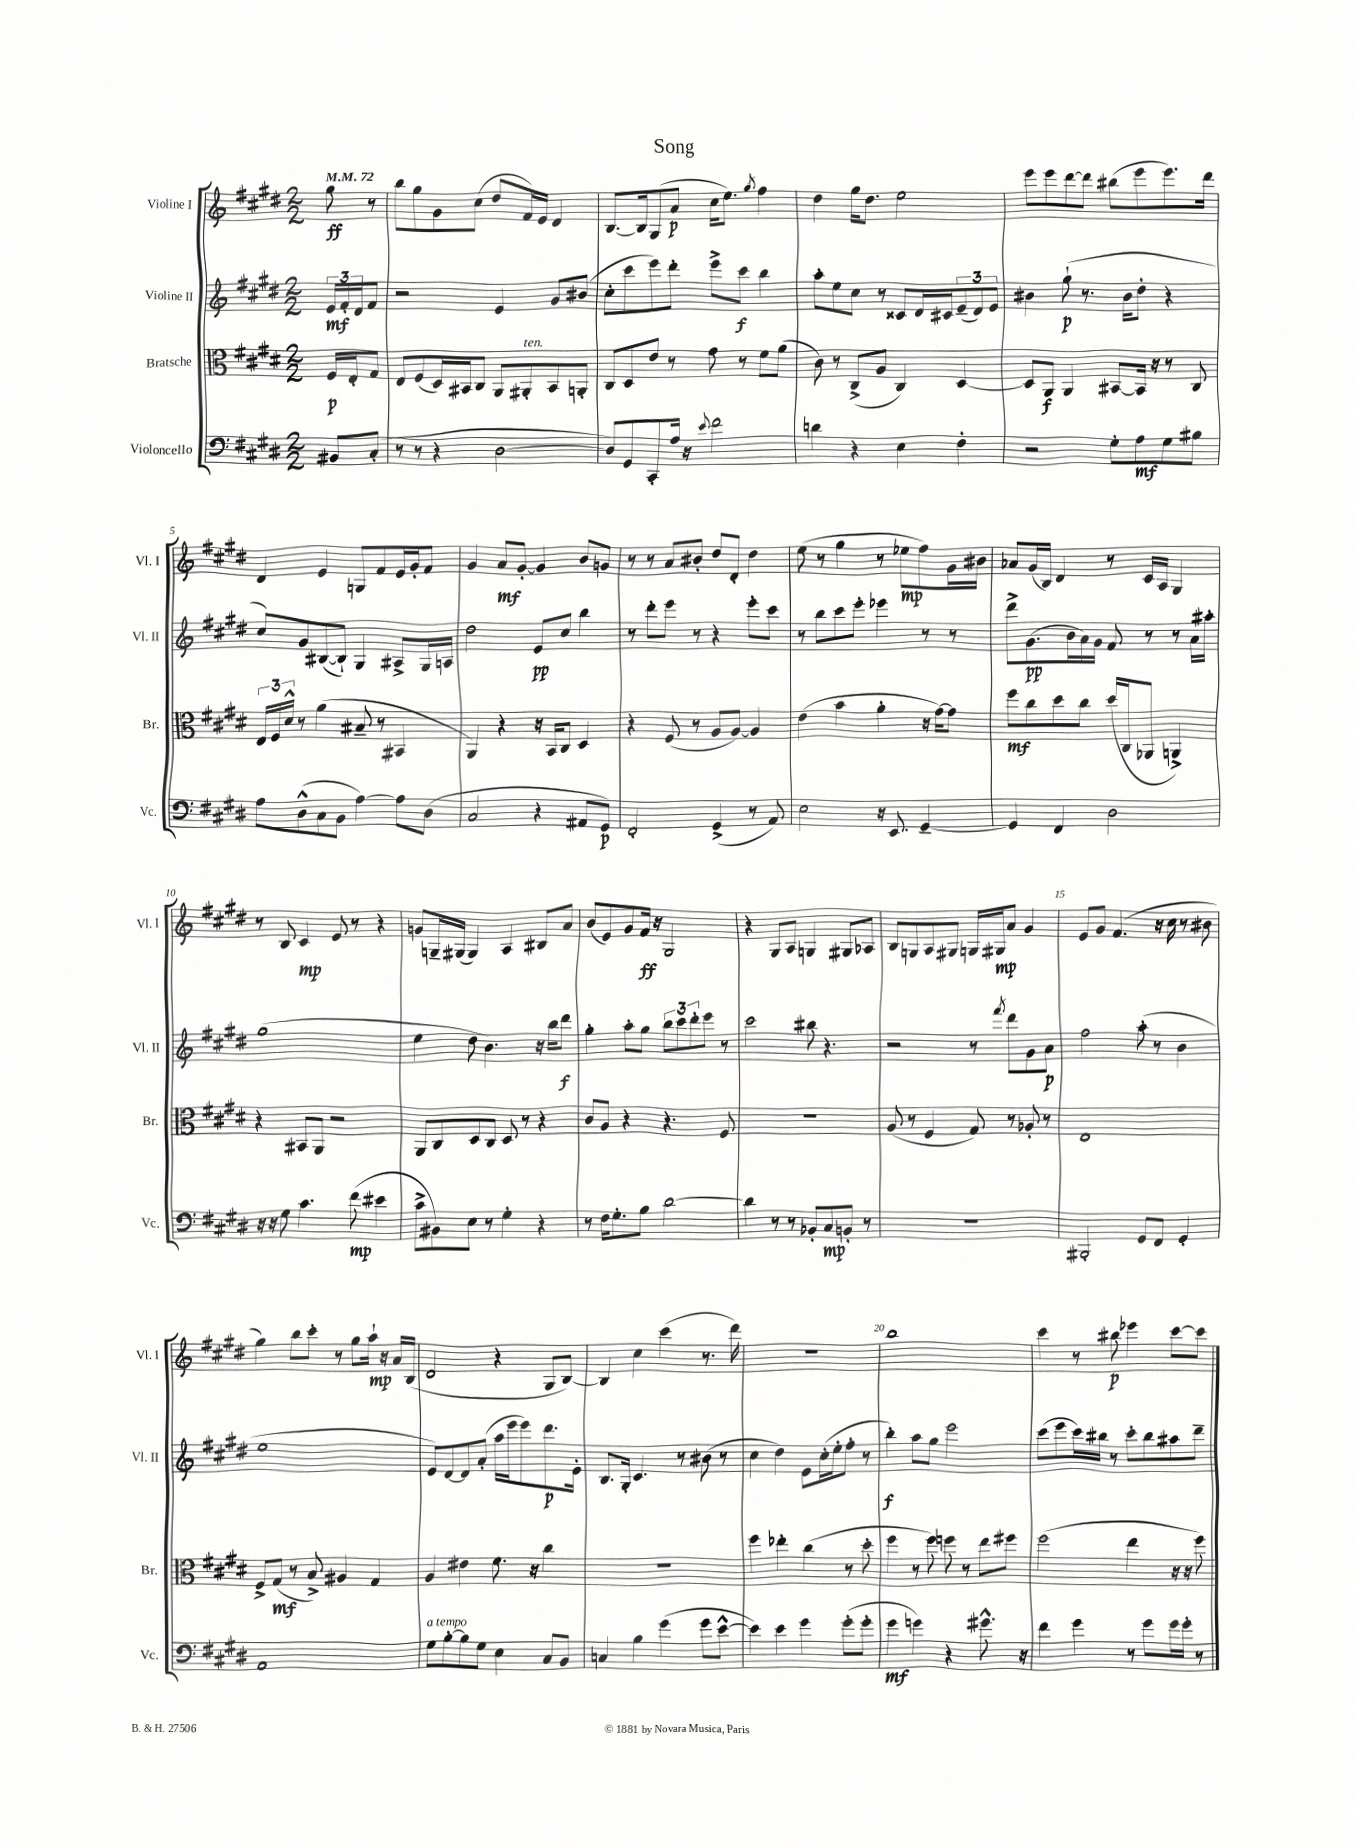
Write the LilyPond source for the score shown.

\header { title = "Song" }
<<
\new StaffGroup <<
\new Staff = "s0" \with { instrumentName = "Violine I" shortInstrumentName = "Vl. I" } {
    \clef treble \key e \major \numericTimeSignature \time 2/2 \partial 4 \tempo 4 = 72
    gis''8\ff r8 |
    b''8 gis''8 gis'8 cis''8( dis''8 fis'16) e'16 dis'4 |
    b8.~ b16 gis8( a'8\p cis''16 e''8.) \acciaccatura { gis''8 } fis''4 |
    dis''4 gis''16 dis''8. e''2 |
    e'''8 e'''8 dis'''8~ dis'''8 bis''8( e'''8 e'''8.) dis'''16 |
    dis'4 e'4 g8 fis'8 e'16 gis'16-. fis'8 |
    gis'4 a'8\mf gis'8~-. gis'4 b'8 g'8 |
    r8 r8 a'8 bis'8-. dis''8 dis'8-. dis''4 |
    e''8( r8 gis''4 r8 ees''8\mp fis''8) gis'16 bis'16 |
    aes'8 gis'16( b16) dis'4 r8 cis'16 a16 gis4 |
    r8 b8 cis'4\mp e'8 r8 r4 |
    g'8 g16-- gis16( gis4) a4 bis8 a'8 |
    b'8( e'8) gis'8 fis'16\ff r16 gis2 |
    r4 gis8 a8 g4 gis8 aes8 |
    b8 g8 a8 gis8 g16 gis16\mp a'8 gis'4 |
    e'8 gis'8 fis'4.( r16 cis''16 r8 bis'8 |
    gis''4) b''8 cis'''8-. r8 gis''8 a''16-!\mp r16 a'16 b16( |
    dis'2 r4 gis8 b8~) |
    b4 cis''4 cis'''4( r8. dis'''16) |
    R1 |
    b''1 |
    cis'''4 r8 bis''8\p ees'''4 cis'''8~ cis'''8 \bar "|." |
}
\new Staff = "s1" \with { instrumentName = "Violine II" shortInstrumentName = "Vl. II" } {
    \clef treble \key e \major \numericTimeSignature \time 2/2 \partial 4
    \tuplet 3/2 { e'16\mf fis'16-. dis'16 } fis'8 |
    r2 e'4 gis'8 bis'8( |
    cis''8-. cis'''8 e'''8) dis'''8-. e'''8-> cis'''8\f b''4 |
    a''8-. e''8 cis''8 r8 cisis'8 dis'16 cis'16 \tuplet 3/2 { e'8--( dis'8) e'8 } |
    bis'4 gis''8-!\p( r8. bis'16 dis''8-. r4 |
    cis''8) gis'8 bis8~( bis8-!) gis4 ais8-> gis16 a16 |
    dis''2 e'8\pp cis''8 b''4 |
    r8 dis'''8-. e'''8 r8 r4 e'''8-. cis'''8 |
    r8 b''8 cis'''8 e'''8-. ees'''4 r8 r8 |
    dis'''8-> gis'8.\pp( b'16 a'16) gis'16 fis'8 r8 r8 a'16 ais''16-. |
    gis''1( |
    e''4 dis''8 b'4.) r16 b''16 dis'''8\f |
    gis''4-. a''8-. gis''8 \tuplet 3/2 { b''8 cis'''8 dis'''8-. } e'''8 r8 |
    cis'''2 bis''8 r4. |
    r2 r8 \acciaccatura { fis'''8 } dis'''8 gis'8 a'8\p |
    fis''2 a''8-.( r8 b'4 |
    e''1 |
    e'8) dis'8~ dis'8 a'8-.( a''16 e'''16 e'''8) dis'''8.\p e'16-. |
    b8. gis16-. cis'4. r8 bis'8( r8 |
    cis''4 dis''4) e'8 cis''16-.( e''16-. fis''8-. r8 |
    b''4-.\f) a''8 gis''8 e'''2 |
    cis'''8( e'''8 cis'''16) bis''16 r8 cis'''8-. bis''8 ais''8 dis'''8-- \bar "|." |
}
\new Staff = "s2" \with { instrumentName = "Bratsche" shortInstrumentName = "Br." } {
    \clef alto \key e \major \numericTimeSignature \time 2/2 \partial 4
    fis16\p e16-. gis8 |
    e8 fis8( dis16) bis,16 cis8 a,8 ais,8-.^\markup { \italic "ten." } bis,8 a,8-. |
    cis8 dis8 e'8 r8 gis'8 r8 fis'8 a'8( |
    cis'8) r8 cis8->( a8 cis4) dis4~ |
    dis8 a,8\f a,4 bis,8~ bis,16 r16 r8 cis8 |
    \tuplet 3/2 { e16 fis16 dis'16-^ } r8 a'4( bis8-- r8 bis,4 |
    a,4) r4 r16 b,16 cis8 dis4 |
    r4 fis8( r8 a8 a8~) a4 |
    e'4( b'4 a'4-. r16 gis'16~) gis'8 |
    fis''8\mf cis''8 dis''8 cis''8 dis''16( cis16 aes,8 a,4->) |
    r4 bis,8 a,8 r2 |
    a,8 cis8 dis8 cis8 dis8 r8 r4 |
    cis'8 a8 r4 r4. fis8 |
    R1 |
    a8( r8 fis4 gis8) r8 aes8-. r8 |
    e1 |
    fis8-> gis8\mf( r8 b8->) ais4 gis4 |
    a4 eis'4 fis'8. r16 cis''4 |
    R1 |
    fis''4 ees''4-. cis''4( r8 dis''8-. |
    fis''4 r8 fis''8) f''8 r8 e''8 fis''8 |
    fis''2( e''4 r16 r16 fis''8) \bar "|." |
}
\new Staff = "s3" \with { instrumentName = "Violoncello" shortInstrumentName = "Vc." } {
    \clef bass \key e \major \numericTimeSignature \time 2/2 \partial 4
    bis,8 cis8-.( |
    r8 r8 r4 dis2~ |
    dis8) gis,8 cis,8-. a16 r16 \appoggiatura { e'8 } fis'2 |
    d'4 r4 e4 fis4-. |
    r2 gis8-. a8\mf gis8 bis8 |
    a8 dis8-^( cis8 b,8 a4~) a8 dis8( |
    cis2 r4 ais,8 gis,8\p) |
    fis,2-. gis,4->( r8 a,8) |
    e2 r16 e,8. gis,4~-- |
    gis,4 fis,4 dis2 |
    r16 r16 gis8 cis'4. fis'8\mp( eis'4 |
    cis'8-> bis,8) e8 r8 gis4-. r4 |
    r8 fis16 gis8.-. b8 dis'2~ |
    dis'4 r8 r8 bes,8-. cis8\mp b,8-. r8 |
    R1 |
    bis,,2-. gis,8 fis,8 gis,4-. |
    a,1 |
    gis8^\markup { \italic "a tempo" } b8~-. b8 gis8 e4 cis8 b,8 |
    c4 b4 gis'4( gis'8 e'8~-^ |
    e'4) e'4 gis'4 gis'8-.( gis'8-. |
    gis'4\mf g'4) r4 gis'8.-^ r16 |
    fis'4 gis'4 r8 gis'8 gis'16 gis'16-. r8 \bar "|." |
}
>>
>>
\layout { \context { \Score \override BarNumber.break-visibility = ##(#f #t #t) barNumberVisibility = #(every-nth-bar-number-visible 5) } }
